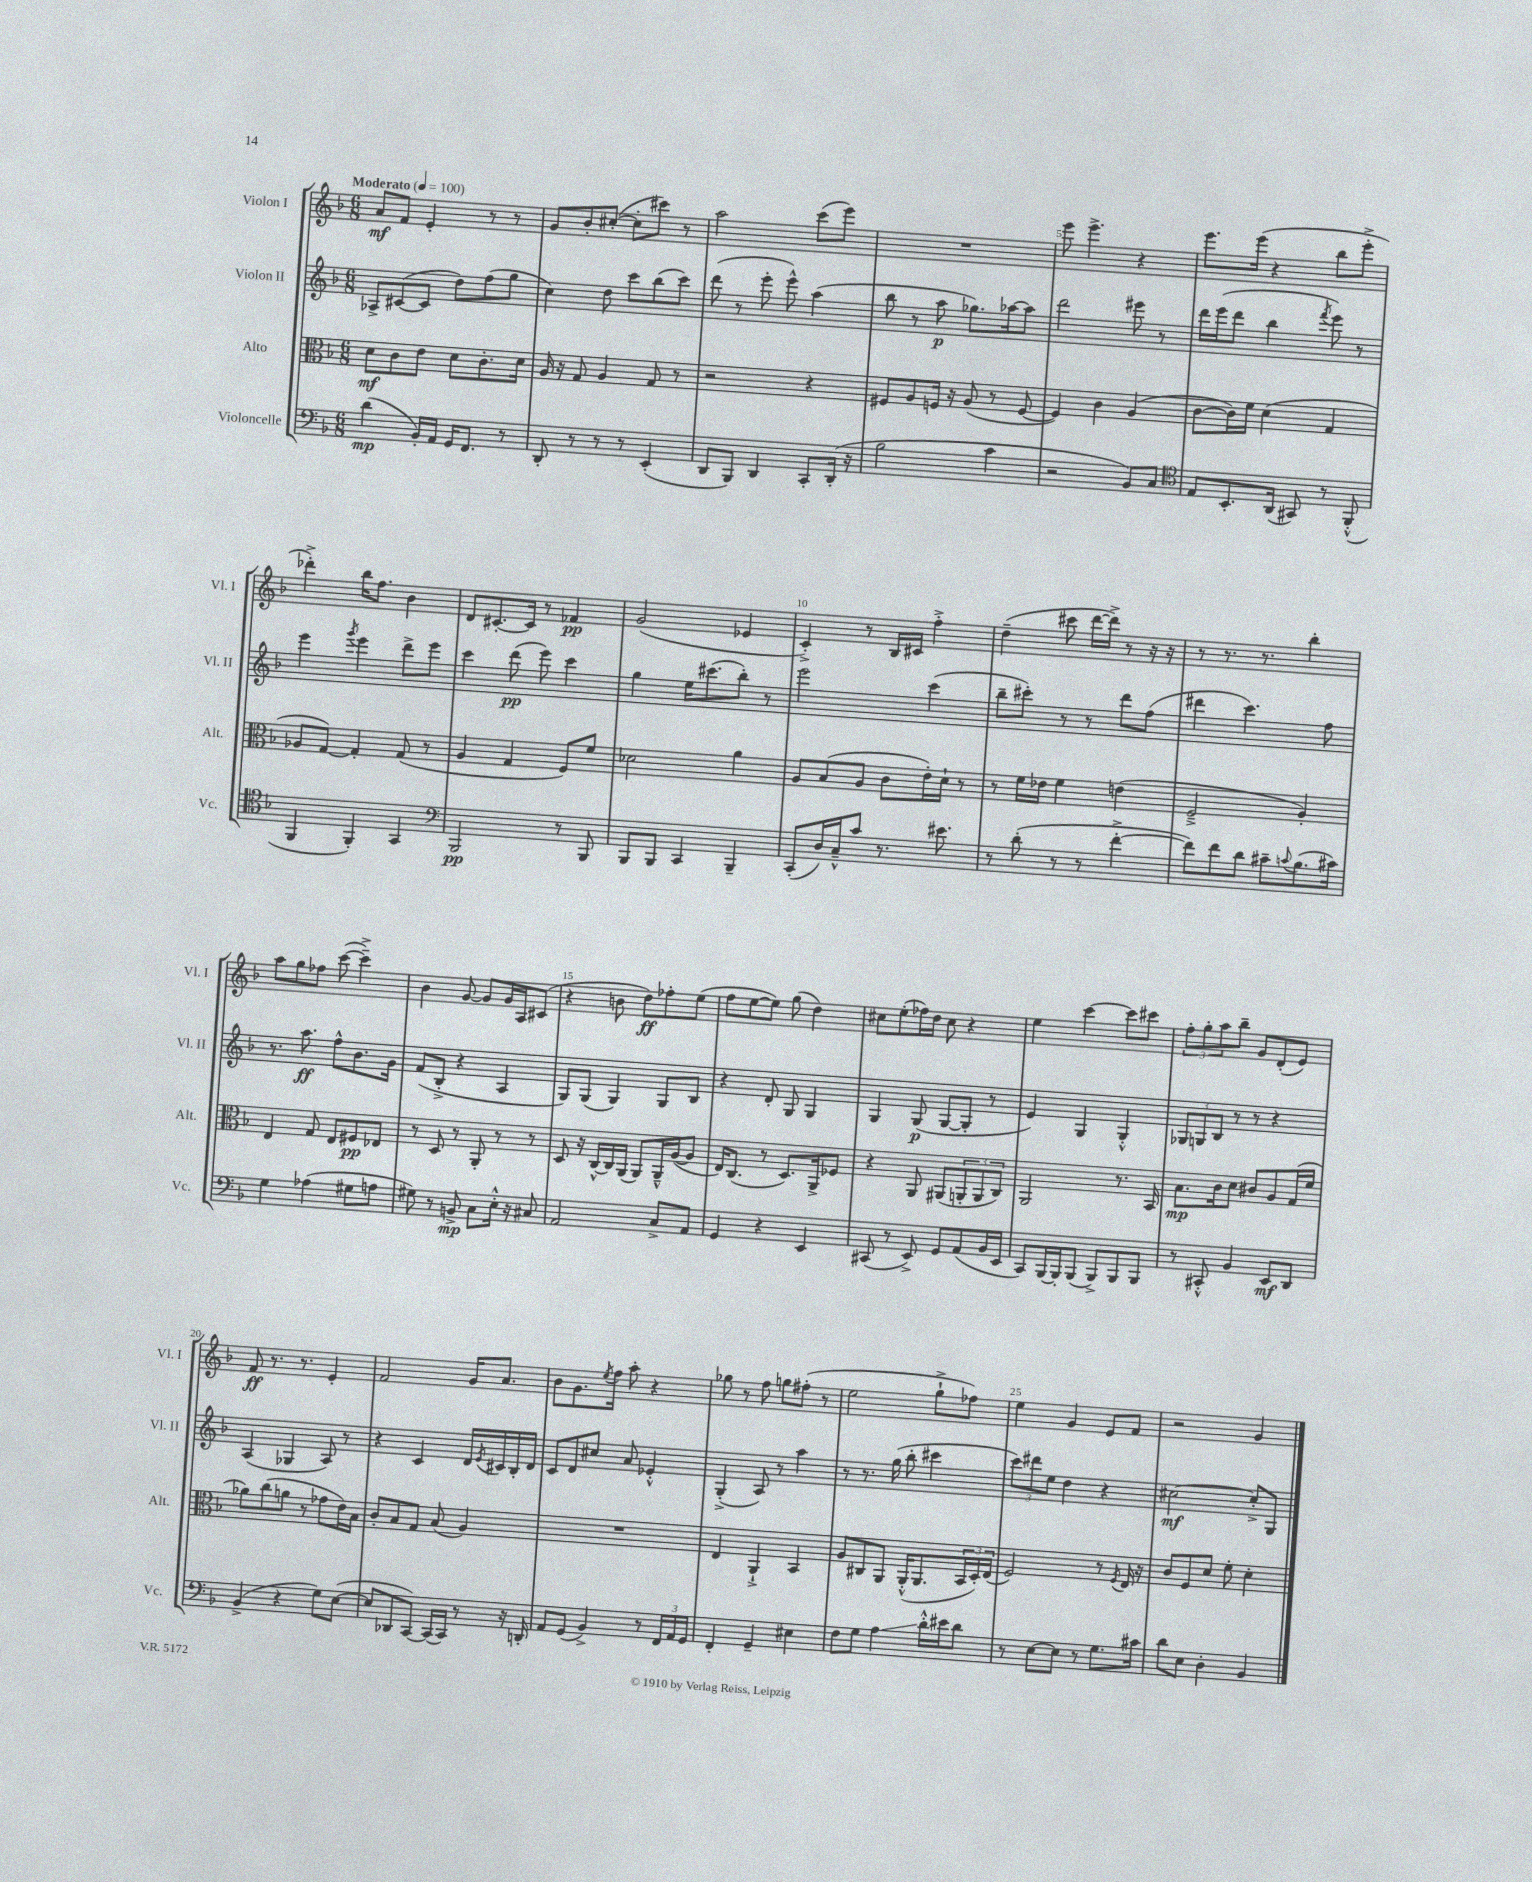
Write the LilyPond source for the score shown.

<<
\new StaffGroup <<
\new Staff = "s0" \with { instrumentName = "Violon I" shortInstrumentName = "Vl. I" } {
    \clef treble \key f \major \numericTimeSignature \time 6/8 \tempo "Moderato" 4 = 100
    a'8\mf f'8 e'4-. r8 r8 |
    g'8 bes'8-. cis''8~-.( cis''8-. cis'''8) r8 |
    a''2 c'''8( e'''8) |
    R2. |
    e'''8 e'''4.-> r4 |
    e'''8. e'''16( r4 bes''8 e'''8-.-> |
    des'''4-.->) bes''16 f''8. bes'4 |
    d'8 cis'8.~-. cis'16 r8 fes'4\pp |
    g'2( ees'4 |
    c'4-.->) r8 bes16 cis'16 f''4-.-> |
    d''4--( cis'''8 d'''16~ d'''16->) r8 r16 r16 |
    r8 r8. r8. bes''4-. |
    a''8 g''8 fes''8 c'''8~( c'''4--->) |
    bes'4 g'8~ g'8 g'16 a16 cis'8( |
    r4 b'8 d''8\ff) fes''8-. e''8( |
    f''8 e''8~ e''8) g''8( d''4) |
    cis''8 e''8-.( fes''16) d''16 cis''8 r4 |
    e''4 c'''4~ c'''8 cis'''8 |
    \tuplet 3/2 { f''8-. g''8-. a''8 } bes''8-- g'8 d'8-.( e'8) |
    f'8\ff r8. r8. e'4-. |
    f'2 g'16 a'8. |
    bes'8 g'8. \acciaccatura { e''8 } f''16 a''8-. r4 |
    ges''8 r8 f''8 g''8 fis''8-.( r8 |
    e''2 g''8-!-> fes''8) |
    e''4 g'4 e'8 f'8 |
    r2 g'4 \bar "|." |
}
\new Staff = "s1" \with { instrumentName = "Violon II" shortInstrumentName = "Vl. II" } {
    \clef treble \key f \major \numericTimeSignature \time 6/8
    aes8-> cis'8~( cis'8 d''8) f''8( g''8 |
    c''4) d''8 c'''8 bes''8( c'''8) |
    d'''8( r8 e'''8-. e'''8-^) a''4( |
    bes''8 r8 a''8\p ges''8.) aes''16~ aes''8 |
    d'''2 eis'''8 r8 |
    d'''16 e'''16( d'''8 bes''4 \acciaccatura { f'''8 } e'''8) r8 |
    e'''4 \acciaccatura { g'''8 } e'''4 d'''8-> e'''8 |
    c'''4 d'''8\pp( e'''8) c'''4 |
    g''4 e''16 cis'''8.( bes''8-.) r8 |
    e'''2 c'''4( |
    bes''8-- cis'''8-.) r8 r8 d'''8 f''8( |
    dis'''4 c'''4.) f''8 |
    r8. a''8.\ff f''8-^ bes'8. g'16 |
    f'8( bes8-.-> r4 a4 |
    g8) g8( g4) g8 bes8 |
    r4 d'8-. g8 g4 |
    g4 g8\p( g8~ g8-. r8 |
    e'4) g4 g4-.-^ |
    \tuplet 3/2 { ges8 g8 bes8 } r8 r8 r4 |
    a4( ges4 a8) r8 |
    r4 c'4 d'16 \acciaccatura { e'8 } cis'16 bes16-. d'16 |
    c'8 d'8 cis''8 a'8 ees'4-.-^ |
    g4-.->( a8) r8 a''4 |
    r8 r8. g''16( bes''8-. cis'''4 |
    \tuplet 3/2 { c'''8) dis'''8 e''8 } d''4 r4 |
    cis''2~\mf cis''8-.-> g8 \bar "|." |
}
\new Staff = "s2" \with { instrumentName = "Alto" shortInstrumentName = "Alt." } {
    \clef alto \key f \major \numericTimeSignature \time 6/8
    d'8\mf c'8 e'8 d'8 c'8.-. d'16 |
    a16 r16 g8 a4 g8 r8 |
    r2 r4 |
    fis8 a8 f16 r16 a8( r8 f8~ |
    f4) c'4 a4( |
    c'8~ c'16) f'16 d'4( g4 |
    aes8 g8~) g4-. g8( r8 |
    a4 g4 f8) f'8 |
    des'2 a'4 |
    a8 bes8( a8 c'8 e'16-.) d'16-! r8 |
    r8 f'16 ees'16 f'4 e'4( |
    f2---> a4-.) |
    e4 g8 e8 fis8\pp ees8 |
    r8 d8 r8 a,8-. r8 r8 |
    d8 r16 c16~-^ c16 a,16( a,8) a,16---^ a16~( a8 |
    e16) c8.( r8 d8.) a,16-> fes8 |
    r4 a,8 ais,8( \tuplet 3/2 { a,8-. a,8 c8) } |
    a,2 r8. bes,16 |
    bes8.\mp c'16 d'8 cis'8 a8 g16( f'16 |
    aes'8) c''8( a'8 r8 ges'8 e'16) bes16 |
    c'8-. bes8 g8 bes8( a4) |
    R2. |
    e4 a,4-!-> bes,4 |
    a8 cis8 a,8 a,16-.-^( a,8. \tuplet 3/2 { bes,16 d16-.) e16( } |
    f2) r8 \acciaccatura { f8 } e16 r16 |
    c'8 f8 d'8 f'8-. d'4-. \bar "|." |
}
\new Staff = "s3" \with { instrumentName = "Violoncelle" shortInstrumentName = "Vc." } {
    \clef bass \key f \major \numericTimeSignature \time 6/8
    d'4\mp( bes,16-.) a,16 g,16 f,8. r8 |
    d,8-. r8 r8 r8 e,4-.( |
    d,8 bes,,8) d,4 c,8-. d,16-.( r16 |
    bes2 c'4 |
    r2 bes,8) c8 |
    \clef tenor e8 bes,8.-. a,16( gis,8) r8 f,8-.-^( |
    f,4 f,4-.) g,4 |
    \clef bass bes,,2\pp r8 bes,,8 |
    bes,,8 bes,,8 c,4 bes,,4-- |
    c,8-.( d16) c16---^ c'8 r8. eis'8. |
    r8 d'8-.( r8 r8 f'4~-.-> |
    f'8) f'8 d'8 cis'8-- \appoggiatura { c'8 } bes8.( cis'16) |
    g4 aes4( gis8 a8 |
    gis8) r8 b,8->\mp c8 e16-.-^ r16 cis8 |
    a,2 c8-> a,8 |
    g,4 r4 e,4 |
    cis,8( r8 e,8->) g,8 a,8( bes,16 e,16 |
    c,8) bes,,16~ bes,,16-. bes,,8( bes,,8->) bes,,8 bes,,8 |
    r8 cis,8-.-^ bes,4 e,8\mf d,8 |
    bes,4->( r4 g8) e8~( |
    e8 des,8 c,8~) c,16( c,16) r8 r16 d,16-. |
    a,8 g,8( bes,4->) r8 \tuplet 3/2 { f,16 a,16 g,16 } |
    f,4-. g,4-- eis4 |
    f8 g8 a4\glissando d'16-.-^ eis'16 d'8 |
    r8 e8~ e8 r8 g8. cis'16 |
    d'8 e8 d4-. bes,4 \bar "|." |
}
>>
>>
\layout { \context { \Score \override BarNumber.break-visibility = ##(#f #t #t) barNumberVisibility = #(every-nth-bar-number-visible 5) } }
